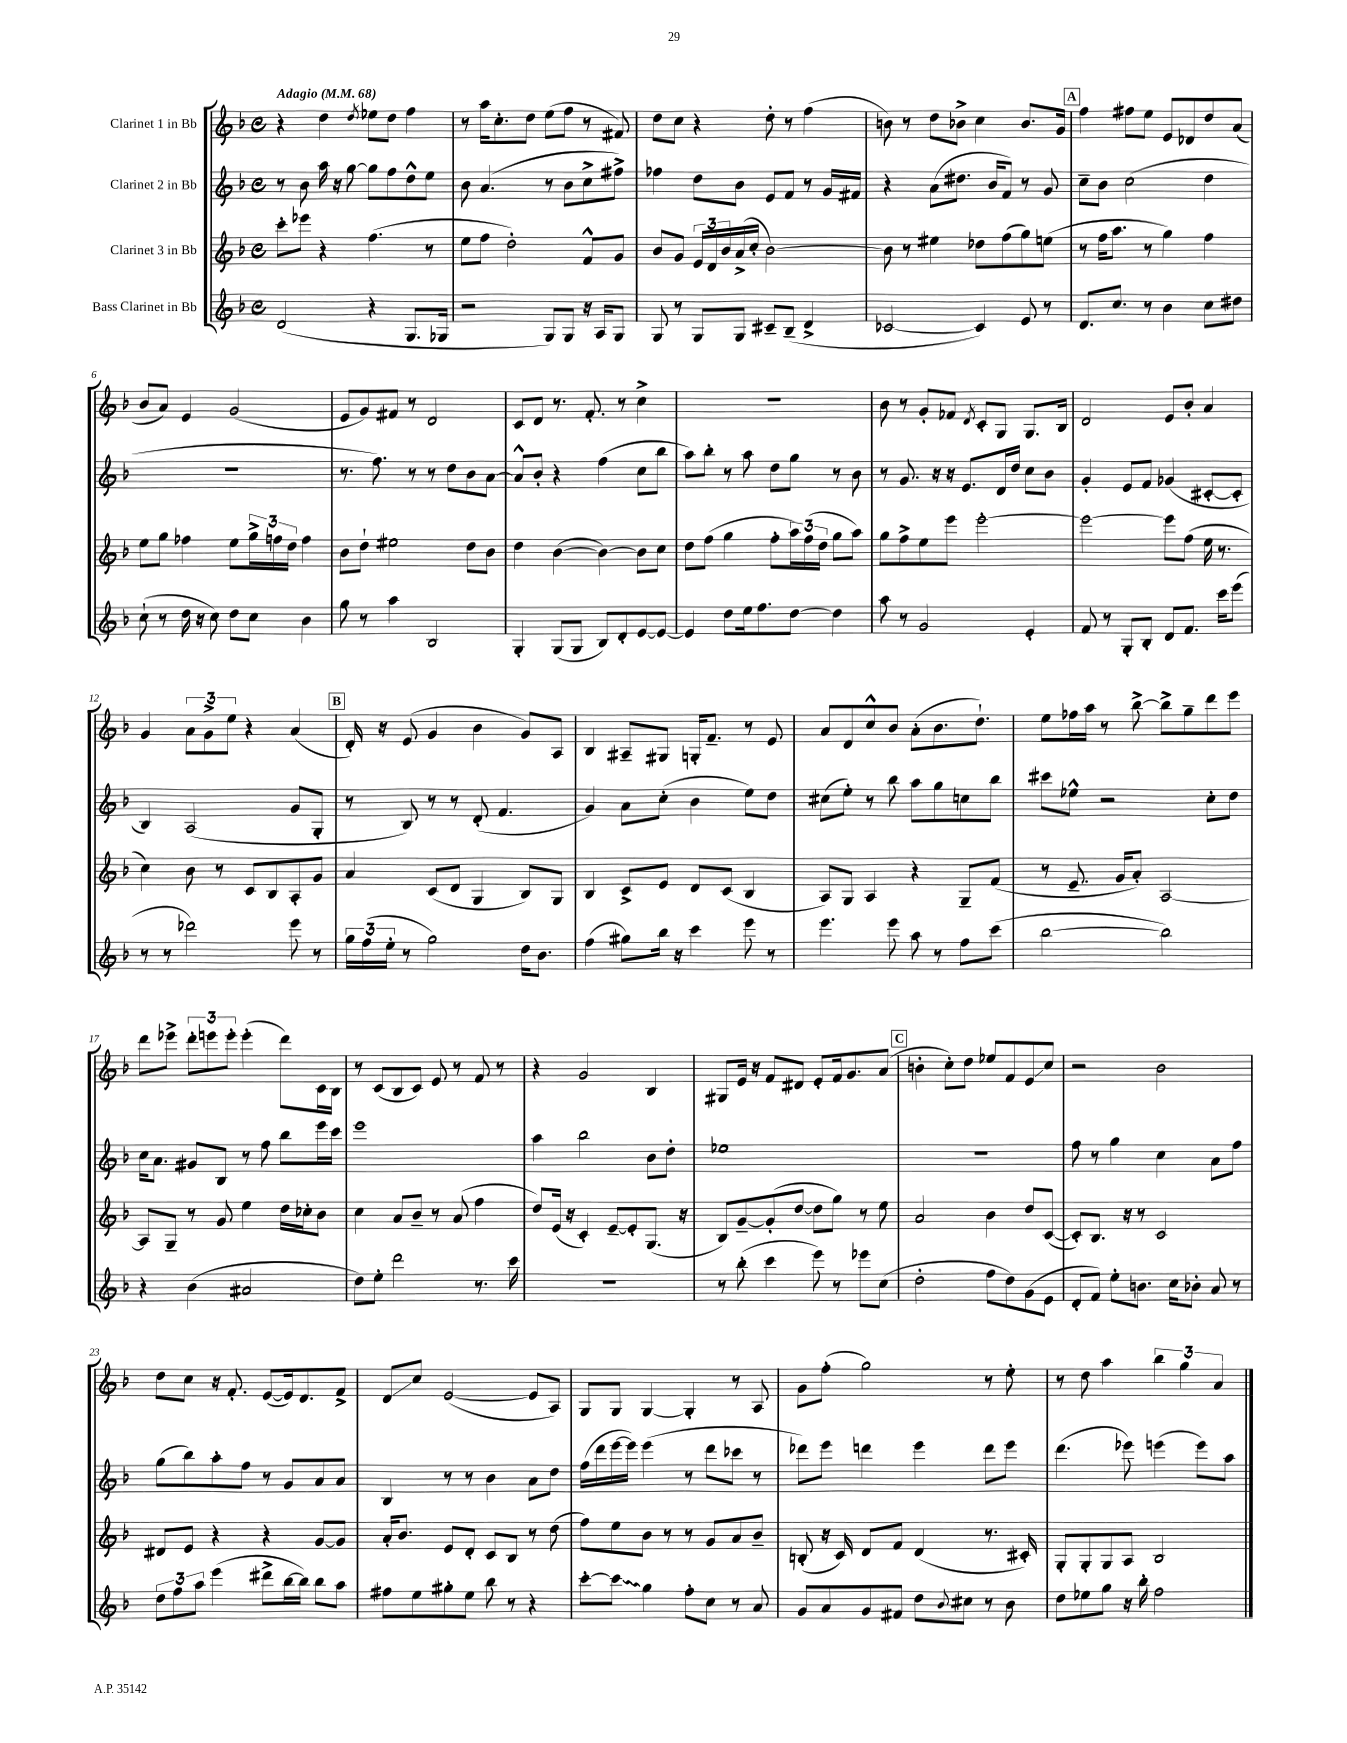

**kern	**kern	**kern	**kern
*staff4	*staff3	*staff2	*staff1
*clefG2	*clefG2	*clefG2	*clefG2
*k[b-]	*k[b-]	*k[b-]	*k[b-]
*M4/4	*M4/4	*M4/4	*M4/4
*met(c)	*met(c)	*met(c)	*met(c)
*MM68	*MM68	*MM68	*MM68
(2d	8ccc'	8r	4r
.	8eee-	8b-	.
.	4r	16aa	4dd
.	.	16r	.
.	.	[8gg	.
.	.	.	8qdd
4r	(4.ff	8gg]	8ee-
.	.	8ff	8dd
8.G	.	8dd^^	4ff
.	8r	8ee	.
16G-	.	.	.
=	=	=	=
2r	8ee	8b-	8r
.	8ff	(4.a	16aa
.	.	.	8.cc'
.	2dd')	.	.
.	.	.	8dd
8G)	.	8r	(8ee
8G	.	8b-	8ff
16r	8f^^	8cc^	8r
16A	.	.	.
8G	8g	8ff#^)	8f#)
=	=	=	=
8G	8b-	4ff-	8dd
8r	8g	.	8cc
8G	24e	8dd	4r
.	24d	.	.
.	24b-	.	.
8G	(16a^	8b-	.
.	16cc'	.	.
8c#~	[2b-)	8e	8dd'
(8B-~	.	8f	8r
4d^	.	8r	(4ff
.	.	16g	.
.	.	16f#	.
=	=	=	=
[2c-	8b-]	4r	8b)
.	8r	.	8r
.	4ee#	(8a	8dd
.	.	8.dd#	8b-^
4c-])	8dd-	.	4cc
.	.	16b-	.
.	(8ff	8f)	.
8e	8gg)	8r	8.b-
8r	(8ee	8g	.
.	.	.	16g
=	=	=	=
8.d	8r	8cc~	4ff
.	16ff	8b-	.
8.cc	8.aa	.	.
.	.	(2cc	8ff#
8r	8r	.	8ee
4b-	4gg)	.	8e
.	.	.	8d-
8cc	4ff	4dd	8dd
8dd#	.	.	(8a
=	=	=	=
(8cc`	8ee	1r	8b-
8r	8gg	.	8a)
16dd	4ff-	.	4e
16r	.	.	.
8cc)	.	.	.
8dd	8ee	.	(2g
8cc	24gg^	.	.
.	24ff	.	.
.	24dd	.	.
4b-	4ff	.	.
=	=	=	=
8gg	8b-	8.r	8e
8r	8dd`	.	8g)
.	.	8.ff)	.
4aa	2ee#	.	8f#
.	.	8r	8r
2B-	.	8r	2d
.	.	8dd	.
.	8dd	8b-	.
.	8b-	[8a	.
=	=	=	=
4G'	4dd	8a^^]	8c
.	.	8b-'	8d
(8G	([4b-	4r	8.r
8G	.	.	.
.	.	.	8.f'
8B-)	4b-_)	(4ff	.
8d'	.	.	8r
[8e	8b-]	8cc	4cc^
8e_	8cc	8bb-	.
=	=	=	=
4e]	8dd	8aa)	1r
.	(8ff	8bb-'	.
8dd	4gg	8r	.
16ee	.	8aa	.
8.ff	.	.	.
.	8ff'	8dd	.
[8dd	24aa)	8gg	.
.	(24ff	.	.
.	24dd	.	.
4dd]	8gg	8r	.
.	8aa)	8b-	.
=	=	=	=
8aa	8gg	8r	8b-
8r	8ff^	8.g	8r
2g	8ee	.	8g'
.	.	16r	.
.	8eee	16r	8f-
.	.	8.e	.
.	.	.	8qd
.	[2eee'	.	8c'
.	.	16d	8G
.	.	16dd	.
4e'	.	8cc	8.G
.	.	8b-	.
.	.	.	16B-
=	=	=	=
8f	2eee_	4g'	2d
8r	.	.	.
8G'	.	8e	.
8B-'	.	8f	.
8d	8eee]	(4g-	8e
8.f	(8ff	.	8b-'
.	16ee	[8c#'	4a
16ccc	8.r	.	.
(8eee	.	8c#']	.
=	=	=	=
8r	4cc)	4B-)	4g
8r	.	.	.
2ddd-)	8b-	(2A	12a
.	.	.	12g^
.	8r	.	.
.	.	.	12ee
.	8c	.	4r
.	8B-	.	.
8eee	8A'	8g	(4a
8r	8g	8G'	.
=	=	=	=
24gg	4a	8r	16d')
(24ff	.	.	.
.	.	.	16r
24ee'	.	.	.
8r	.	8B-)	(8e
2gg)	(8c	8r	4g
.	8d	8r	.
.	4G	(8d'	4b-
.	.	4.f	.
16dd	8B-)	.	8g)
8.b-	.	.	.
.	8G	.	8A
=	=	=	=
(4ff	4B-	4g)	4B-
8gg#)	8c^	8a	8A#~
16bb-	8e	(8cc'	8G#
16r	.	.	.
4ccc	8d	4b-	16G'
.	.	.	8.f~
.	(8c	.	.
8eee	4B-	8ee)	8r
8r	.	8dd	8e
=	=	=	=
4.eee	8A)	(8cc#	8a
.	8G	8ee')	8d
.	4A	8r	8cc^^
8eee	.	8bb-	8b-
8aa	4r	8aa	(8a'
8r	.	8gg	8.b-
8ff	8G~	8cc	.
.	.	.	8.dd`)
(8ccc	(8f	8bb-	.
=	=	=	=
[2bb-	8r	8ccc#	8ee
.	8.e~	8ee-^^	16ff-
.	.	.	16aa
.	.	2r	8r
.	16g	.	.
.	8a')	.	[8bb-^
2bb-])	[2A	.	8bb-^]
.	.	.	8gg~
.	.	8cc'	8ddd
.	.	8dd	8eee
=	=	=	=
4r	8A]	16cc	8ddd
.	.	8.a	.
.	8G~	.	8eee-^
(4b-	8r	8g#	12ddd'
.	.	.	12eee
.	8g	8B-	.
.	.	.	12eee'
2a#	4ee	8r	(4eee'
.	.	8ff	.
.	16dd	8bb-	8ddd)
.	16cc-'	.	.
.	8b-	16eee	16c
.	.	16ccc	16B-
=	=	=	=
8dd)	4cc	1eee	8r
8ee'	.	.	(8c
2ddd	8a	.	8B-
.	8b-~	.	8c)
.	8r	.	8e
.	(8a	.	8r
8.r	4ff	.	8f
.	.	.	8r
16ccc	.	.	.
=	=	=	=
1r	8dd)	4aa	4r
.	(16e	.	.
.	16r	.	.
.	4c')	2bb-	2g
.	[8e~	.	.
.	8e']	.	.
.	(8.G	8b-	4B-
.	.	8dd'	.
.	16r	.	.
=	=	=	=
8r	8B-)	1ee-	8G#
(8bb-'	[8g~	.	16e
.	.	.	16r
4ccc	(8g']	.	8f
.	[8dd	.	8d#
8eee)	8dd]	.	8e'
8r	8gg)	.	16f
.	.	.	8.g
8eee-	8r	.	.
(8cc	8ee	.	(8a
=	=	=	=
2dd'	2a	1r	4b'
.	.	.	8cc')
.	.	.	8dd
8ff	4b-	.	8ee-
8dd)	.	.	8f
(8g	8dd	.	8e
8e	([8c	.	8cc
=	=	=	=
8d'	8c'])	8ff	2r
8f)	8.B-	8r	.
8ee'	.	4gg	.
.	16r	.	.
8.b	8r	.	.
.	2c	4cc	2b-
16cc	.	.	.
8b-'	.	.	.
8a	.	8a	.
8r	.	8ff	.
=	=	=	=
12dd	8d#	(8gg	8dd
12ff	.	.	.
.	8e	8bb-)	8cc
12aa	.	.	.
(4eee	4r	8aa'	16r
.	.	.	8.f'
.	.	8ff	.
8ddd#^	4r	8r	([8e
[16bb-	.	8g	16e])
16bb-])	.	.	8.d
8bb-	[8g	8a	.
8aa	8g]	8a	8f^
=	=	=	=
8ff#	16a'	4B-	8d
.	8.b-	.	.
8ee	.	.	8cc
8gg#'	8e	8r	([2e
8ee	8d'	8r	.
8bb-	8c	4b-	.
8r	8B-	.	.
4r	8r	8a	8e]
.	(8dd	8dd	8A)
=	=	=	=
[8ccc'	8ff)	(16ff	8G
.	.	16ddd	.
8ccc]	8ee	[16eee	8G
.	.	16eee])	.
4gg	8b-	(4eee	[4G
.	8r	.	.
8ff'	8r	8r	4G']
8cc	8g	8ddd	.
8r	8a	8ccc-	8r
8a	8b-~	8r	8A
=	=	=	=
8g	(8B'	8ddd-)	8g
8a	16r	8eee	(8ff'
.	16c)	.	.
8g	8d	4ddd	2gg)
8f#	8f	.	.
8dd	(4d	4eee	.
8qqb-	.	.	.
8cc#	.	.	.
8r	8.r	8ddd	8r
8b-	.	8eee	8ee'
.	16c#')	.	.
=	=	=	=
8dd	8G'	(4.ddd	8r
8ee-	8G'	.	8dd
8gg	8G	.	4aa
16r	8A	8eee-)	.
16bb-'	.	.	.
2ff	2B-	(4eee	6bb-
.	.	.	6gg
.	.	8eee)	.
.	.	.	6a
.	.	8aa	.
==	==	==	==
*-	*-	*-	*-
